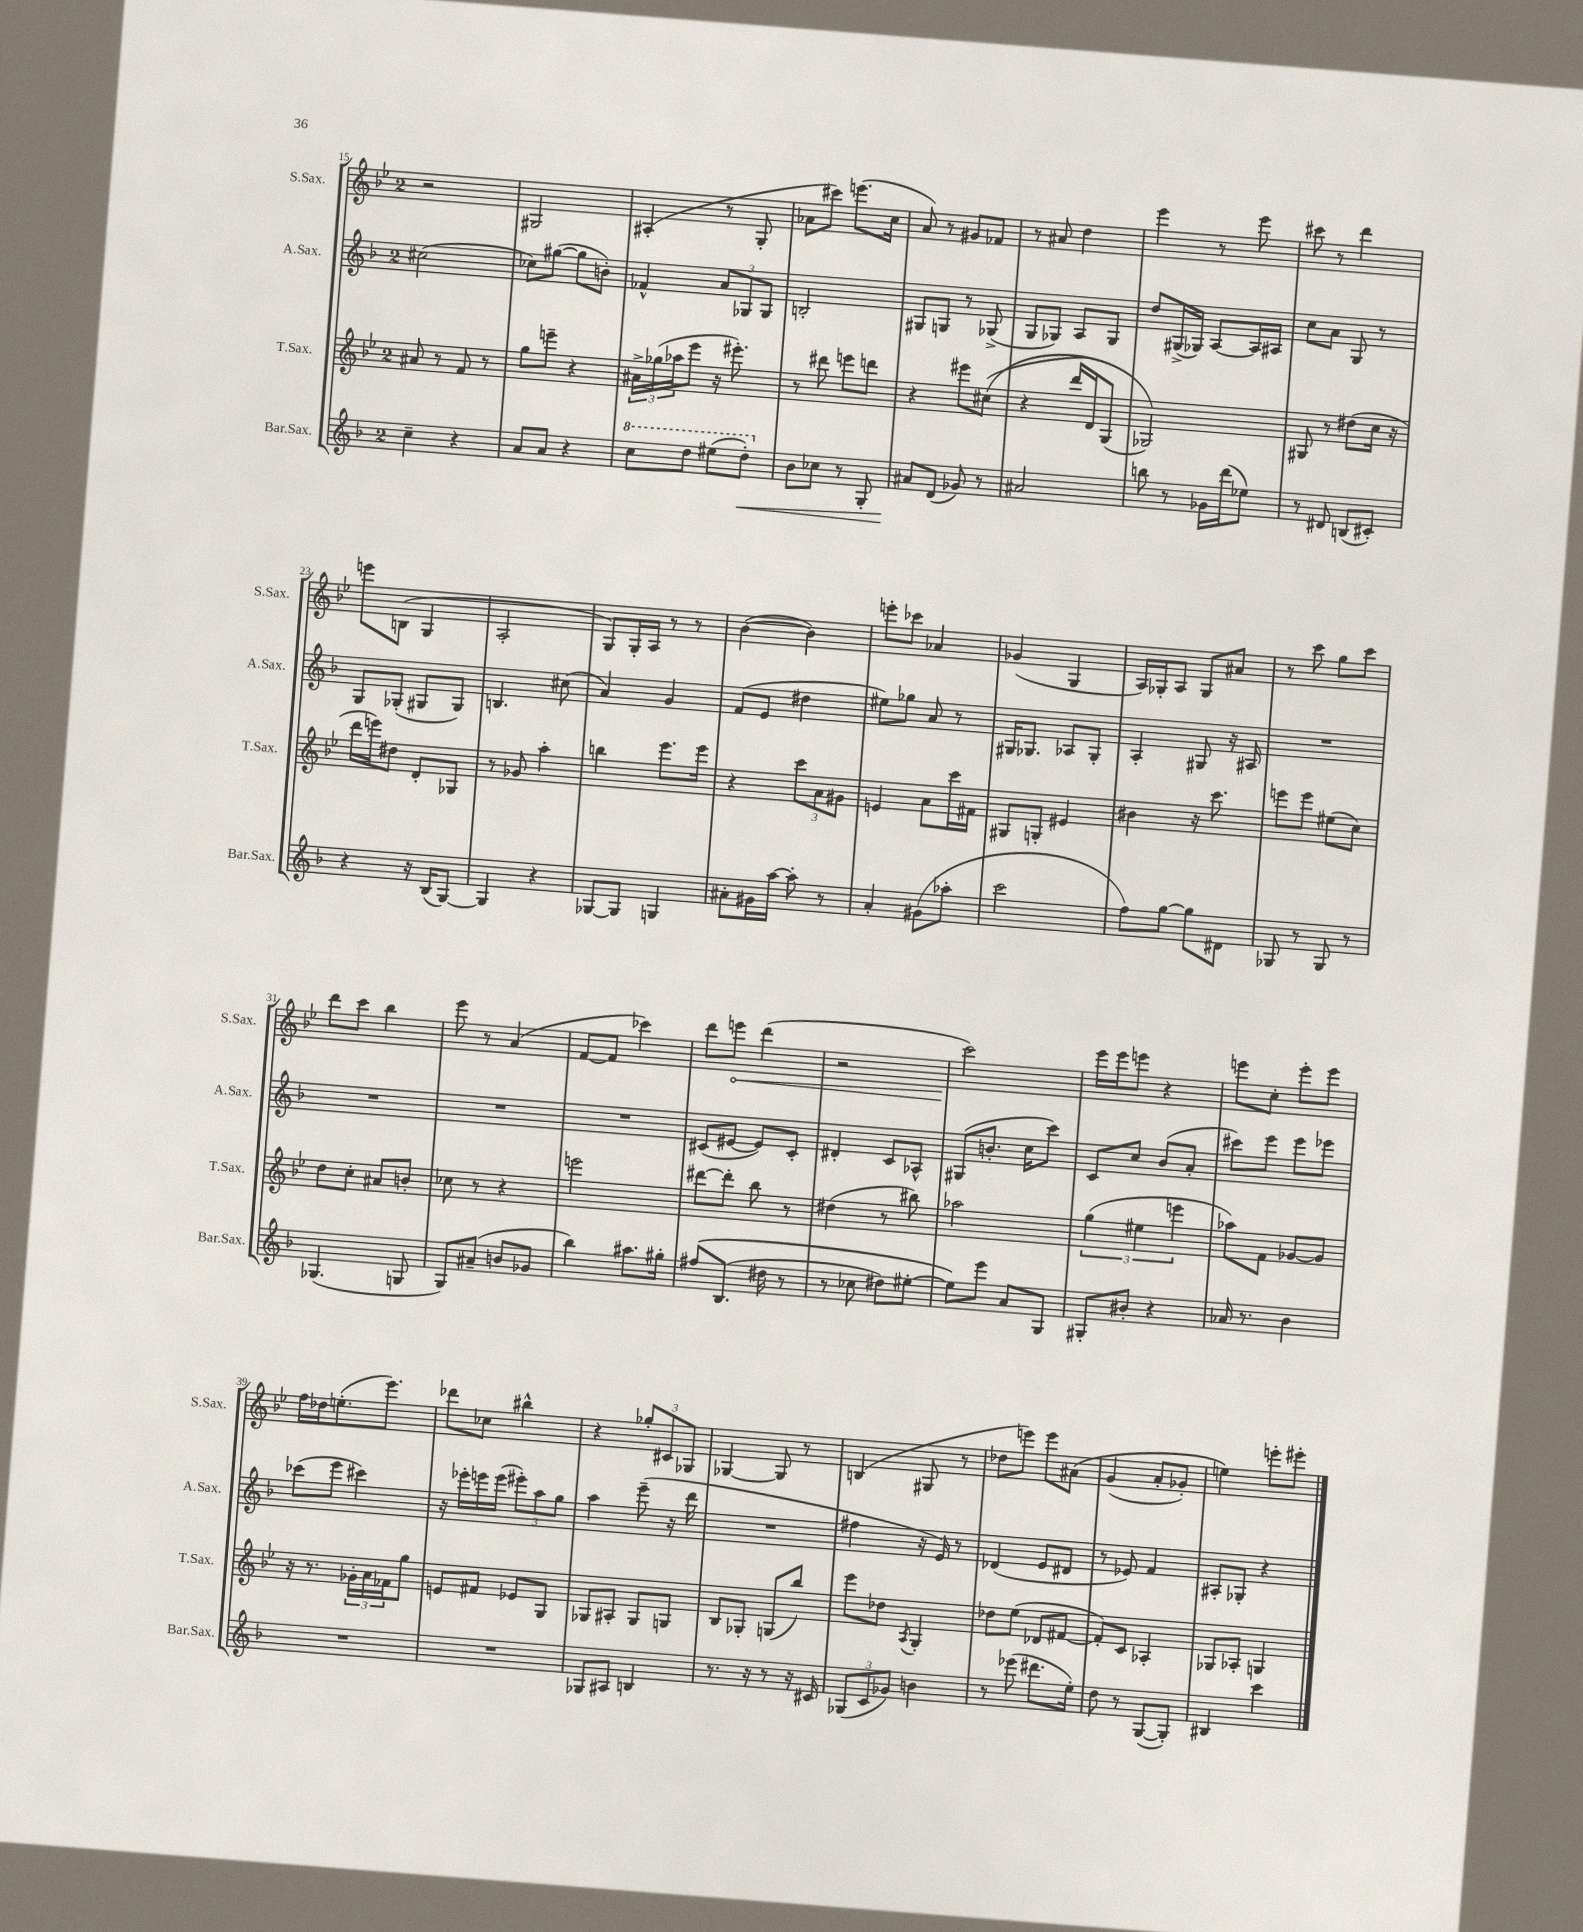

**kern	**kern	**kern	**kern
*staff4	*staff3	*staff2	*staff1
*clefG2	*clefG2	*clefG2	*clefG2
*k[b-]	*k[b-e-]	*k[b-]	*k[b-e-]
*M2/4	*M2/4	*M2/4	*M2/4
4cc~	8a#	(2cc#	2r
.	8r	.	.
4r	8f	.	.
.	8r	.	.
=	=	=	=
8a	8gg	8cc-)	2G#
8a	8eee~	([8gg#	.
4r	4r	8gg#]	.
.	.	8b')	.
=	=	=	=
8ccc	24a#^	4f-^^	(4A#'
.	(24gg-	.	.
.	24aa-	.	.
8ddd	8eee-	.	.
(8eee#	16r	12a	8r
.	8.eee#')	.	.
.	.	12G-	.
8ddd')	.	.	8G'
.	.	12G-	.
=	=	=	=
8b-	8r	2B'	8a-
8cc-	8ddd#	.	8ccc#)
8r	8eee	.	(8.eee
8G'	8ddd	.	.
.	.	.	16cc
=	=	=	=
8a#	4r	8G#	8a)
(8d	.	8G	8r
8g-)	8eee#	8r	8g#
8r	&((8cc#	(8G-^	8f-
=	=	=	=
2a#	4r	8G	8r
.	.	8G-)	8a#
.	16ddd	8A	4dd
.	16d)	.	.
.	(8G	8G-	.
=	=	=	=
8bb	2G-)&)	8dd	4eee-
8r	.	(16G#^	.
.	.	16G-)	.
16g-	.	[8A	8r
(16ddd	.	.	.
8ee-)	.	16A]	8eee-
.	.	16A#	.
=	=	=	=
8r	8G#	8cc	8ccc#
8d#	8r	8a	8r
(8B	(8dd#	8G	4ddd
8c#')	16cc	8r	.
.	16r	.	.
=	=	=	=
4r	16ddd	8G	8eee
.	16eee)	.	.
.	8dd#	(8G-'	(8B
16r	8d'	8G#	4G
(16B-	.	.	.
[8G)	8G-	8G#)	.
=	=	=	=
4G]	8r	4.B	2A'
.	8g-	.	.
4r	4aa'	.	.
.	.	(8cc#	.
=	=	=	=
[8G-	4bb	4a)	8G)
8G-]	.	.	16G'
.	.	.	16A
4G	8.eee-	4g	8r
.	.	.	8r
.	16eee-	.	.
=	=	=	=
8a#'	4r	(8f	([4b-
16g#	.	8e	.
[16aa	.	.	.
8aa']	12ccc	4dd#	4b-])
.	12a	.	.
8r	.	.	.
.	12g#	.	.
=	=	=	=
4a'	4e	8ee#)	8eee'
.	.	8gg-	8ccc-
(8g#	8a	8a	4a-
8aa-'	16ccc	8r	.
.	16f#	.	.
=	=	=	=
2ccc	8G#	16G#	(4g-
.	.	8.G-	.
.	8G'	.	.
.	4e#	8A-	4G
.	.	8G-'	.
=	=	=	=
8ff)	4b#	4A'	16A)
.	.	.	16G-'
[8gg	.	.	8A
8gg]	16r	8G#	8G-
.	8.ccc	.	.
8d#	.	16r	8a#
.	.	16A#	.
=	=	=	=
8G-	8eee	2r	8r
8r	8eee	.	8ccc
8G-	(8ee#	.	8gg
8r	8cc)	.	8ccc
=	=	=	=
(4.G-	8dd	2r	8ddd
.	8cc'	.	8ccc
.	8a#	.	4bb-
8G	8b'	.	.
=	=	=	=
8G)	8cc-	2r	8eee-
(8a#~	8r	.	8r
8b	4r	.	(4a
8g-	.	.	.
=	=	=	=
4bb-)	2eee	2r	[8f
.	.	.	8f]
8.aa#	.	.	4ccc-)
16gg#'	.	.	.
=	=	=	=
&(8ff#	[8ddd#	(8c#	8ddd
(8.B-	8ddd#']	[8e#	8eee
.	8bb-	8e#])	(4ddd
16dd#	.	.	.
8r	8r	8c#'	.
=	=	=	=
8r	(4dd#	4d#'	2r
8cc-	.	.	.
8dd#)	8r	8c	.
[8ee#'	8bb#)	8A-^^	.
=	=	=	=
8ee#]&)	2aa-	(8G#	2ccc)
8eee	.	8.b'	.
8a	.	.	.
.	.	16cc	.
8G	.	8ccc)	.
=	=	=	=
8G#'	(6gg	8c	16eee-
.	.	.	16eee-
8b#'	.	8cc	8eee
.	6ee#	.	.
4r	.	(8b-	4r
.	6eee	.	.
.	.	8a'	.
=	=	=	=
16a-	8aa-)	8ccc#)	8eee
8.r	.	.	.
.	8f	8eee	8cc'
4b-	[8g-	8eee	8eee'
.	8g-]	8eee-	8eee
=	=	=	=
2r	16r	(8ccc-	16ff
.	8.r	.	16dd-
.	.	8eee	(8.ee'
.	24g-'	4ccc#)	.
.	24a	.	.
.	.	.	8.eee-)
.	24f-	.	.
.	8gg	.	.
=	=	=	=
2r	8e	16r	8ddd-
.	.	16eee-'	.
.	8f#	16eee	8cc-
.	.	(16eee	.
.	8e-	12eee#')	4bb#^^
.	.	12aa	.
.	8G	.	.
.	.	12gg	.
=	=	=	=
8G-	8G-	4aa	4r
8A#	8A#'	.	.
4B	8G-	(8eee~	12gg-'
.	.	.	12c#
.	8G	16r	.
.	.	.	12G-
.	.	16ddd	.
=	=	=	=
8.r	8B-	2r	[4G-
.	8G-'	.	.
16r	.	.	.
8r	(8G	.	8G-]
16r	8bb-)	.	8r
16c#	.	.	.
=	=	=	=
(12G-	8eee-	4ff#	(4B
12c	.	.	.
.	8dd-	.	.
12g-)	.	.	.
.	8qA	.	.
4b	4G'	16r	8G#
.	.	16e)	.
.	.	8r	8r
=	=	=	=
8r	8dd-	(4d-	8dd-
(8eee-	(8ee-	.	8eee)
8.ddd#	8d-	8e	8eee
.	[8f#	8d#	&(8a#
16ee')	.	.	.
=	=	=	=
8dd	8f#'])	8r	(4g
8r	8c	8e-)	.
([8G	4A-'	4f	8a'
8G'])	.	.	8g-')
=	=	=	=
4B#	8G-	8A#'	4ee&)
.	8A-'	8G-'	.
4ccc	4G	4r	8eee'
.	.	.	8eee#'
==	==	==	==
*-	*-	*-	*-
